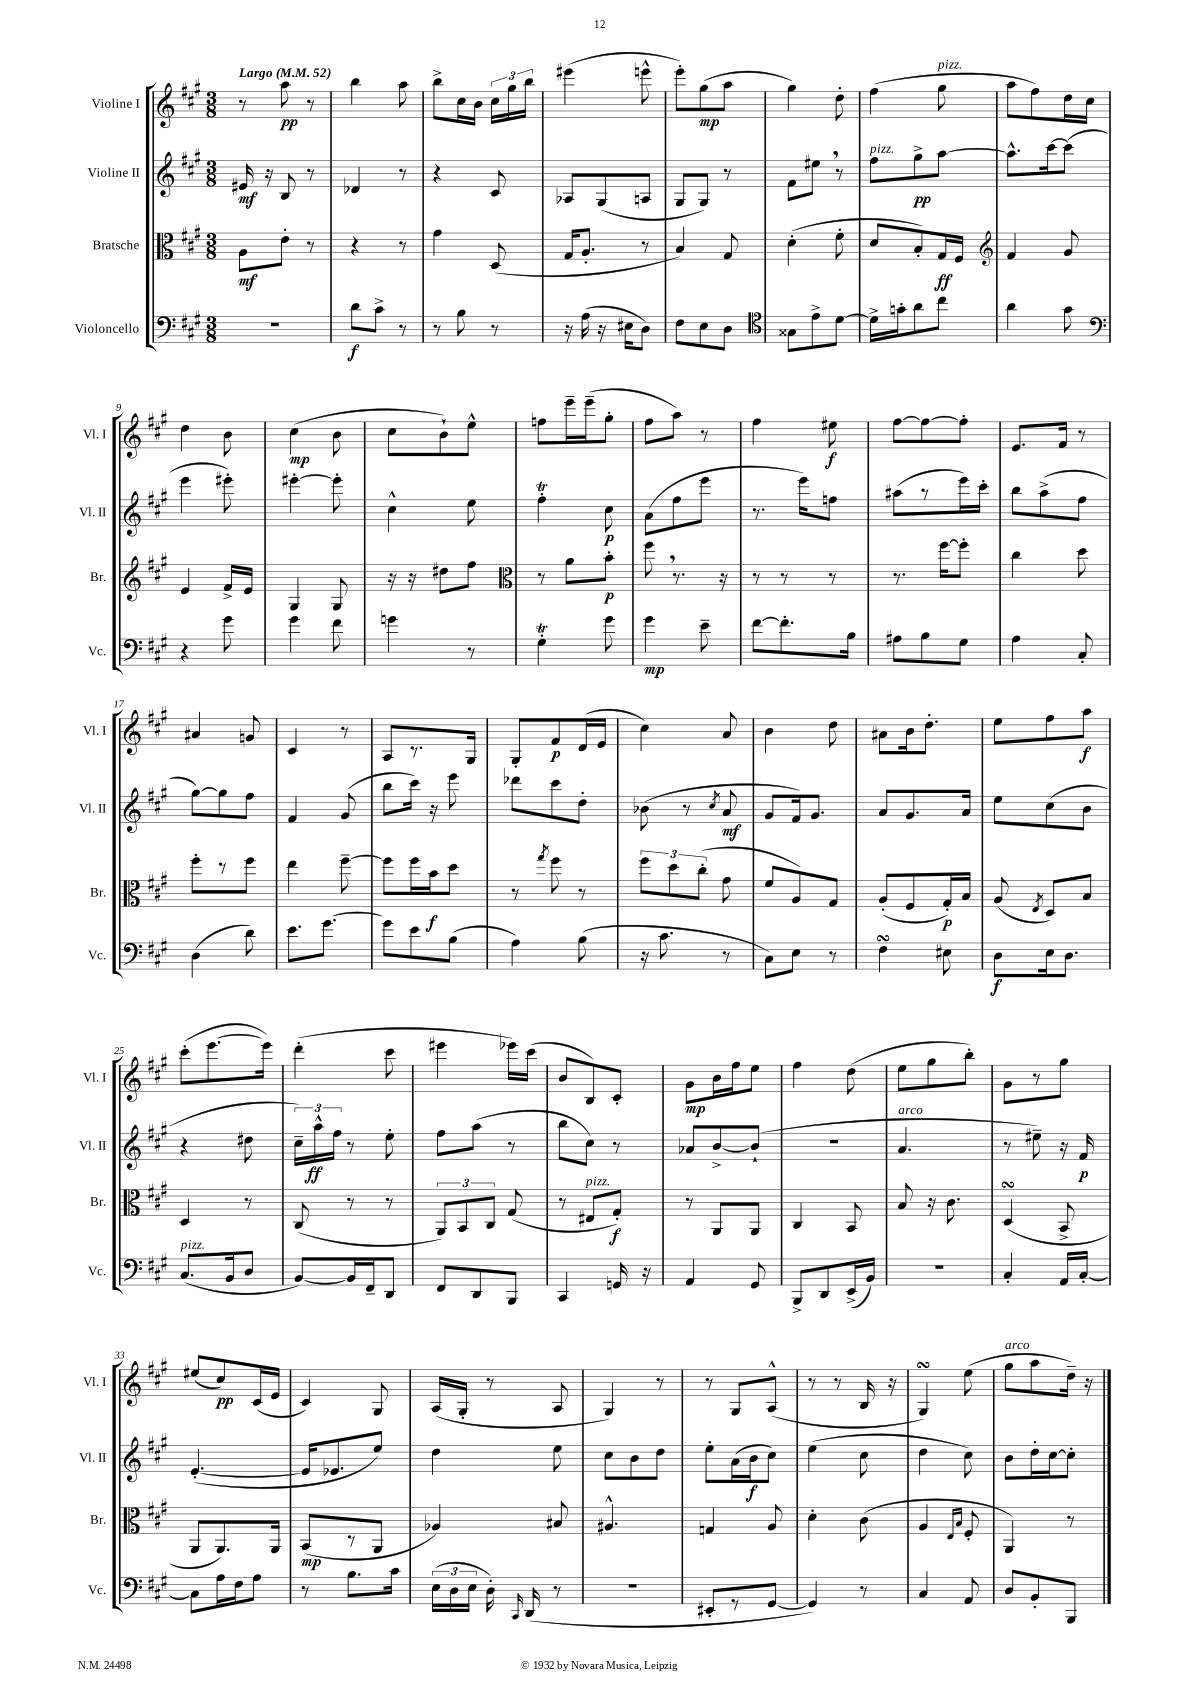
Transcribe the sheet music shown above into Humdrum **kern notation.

**kern	**kern	**kern	**kern
*staff4	*staff3	*staff2	*staff1
*clefF4	*clefC3	*clefG2	*clefG2
*k[f#c#g#]	*k[f#c#g#]	*k[f#c#g#]	*k[f#c#g#]
*M3/8	*M3/8	*M3/8	*M3/8
*MM52	*MM52	*MM52	*MM52
4.r	8A	16e#	8r
.	.	16r	.
.	8e'	8B	8aa
.	8r	8r	8r
=	=	=	=
8d	4r	4d-	4bb
8c#^	.	.	.
8r	8r	8r	8aa
=	=	=	=
8r	4g#	4r	8bb^
8B	.	.	16cc#
.	.	.	16b
8r	(8D	8c#	24cc#
.	.	.	24gg#
.	.	.	24bb
=	=	=	=
16r	16G#	8A-	(4eee#
(16A	8.A'	.	.
16r	.	(8G#	.
16E#	.	.	.
8D)	8r	8A	8eee^^
=	=	=	=
8F#	4B)	8G#	8eee')
8E	.	8G#)	(8gg#
8D	8G#	8r	8aa
=	=	=	=
*clefC4	*	*	*
8G##	(4d'	8f#	4gg#)
8e^	.	8ee#	.
[8d	8f#'	8r	8dd'
=	=	=	=
16d^]	8d	8ff#	(4ff#
16g'	.	.	.
8a	8B')	8gg#^	.
8cc#	16G#	[8aa	8gg#
.	16F#	.	.
=	=	=	=
*	*clefG2	*	*
4a	4f#	8.aa^^]	8aa
.	.	.	8ff#)
.	.	[16ccc#	.
8g#	8g#	(8ccc#]	16dd
.	.	.	16cc#
=	=	=	=
*clefF4	*	*	*
4r	4e	4eee	4dd
8g#	16f#^	8eee#')	8b
.	16e	.	.
=	=	=	=
4g#	4G#	[4eee#'	(4cc#
8f#	8G#	8eee#']	8b
=	=	=	=
4g	16r	4cc#^^	8cc#
.	16r	.	.
.	8dd#	.	8b`)
8r	8ff#	8ee	8ee^^
=	=	=	=
*	*clefC3	*	*
4G#'	8r	4ff#'	8ff
.	8a	.	16eee~
.	.	.	(16eee~
8g#	8b'	8cc#	8gg#'
=	=	=	=
4g#	8ff#	(8a	8ff#
.	8.r	8ff#	8aa)
8e~	.	8eee	8r
.	16r	.	.
=	=	=	=
[8f#	8r	8.r	4ff#
8.f#']	8r	.	.
.	.	16eee)	.
.	8r	8ff	8ee#
16B	.	.	.
=	=	=	=
8A#	8.r	(8aa#	[8ff#
8B	.	8r	8ff#_
.	[16ff#	.	.
8G#	8ff#']	16eee)	8ff#']
.	.	16ccc#'	.
=	=	=	=
4A	4cc#	8bb	8.e
.	.	(8aa^	.
.	.	.	16f#
8C#'	8dd	8ff#	8r
=	=	=	=
(4D	8ff#'	[8gg#)	4a#
.	8r	8gg#]	.
8d)	8ff#	8ff#	8g
=	=	=	=
8.e	4ee	4f#	4c#
[8.g#	.	.	.
.	[8ff#~	(8g#	8r
=	=	=	=
8g#]	8ff#]	8bb	8A
8e	16ff#	16ccc#)	8.r
.	16b	16r	.
(8B	8dd	8eee	.
.	.	.	16G#
=	=	=	=
4A)	8r	8ddd-	8G#'
.	8qgg#	.	.
.	8ff#	8ccc#	8f#
(8B	8r	8dd'	(16d
.	.	.	16e
=	=	=	=
16r	12ff#	(8b-	4cc#)
8.c#	.	.	.
.	12dd	.	.
.	.	8r	.
.	(12cc#'	.	.
.	.	8qcc#	.
8r	8g#	8a	8a
=	=	=	=
8C#)	8f#	8g#	4b
8E	8A)	16f#)	.
.	.	8.g#	.
8r	8G#	.	8dd
=	=	=	=
4F#	(8A'	8a	8a#
.	8F#	8.g#	16b
.	.	.	8.dd'
8E#	16G#')	.	.
.	16B	16a	.
=	=	=	=
8D	(8A	8ee	8ee
.	8qE	.	.
16E	8D)	(8cc#	8ff#
8.D	.	.	.
.	8B	8b	8aa
=	=	=	=
(8.C#	4D	4r	(8ccc#'
.	.	.	[8.eee
16BB	.	.	.
8D	8r	8dd#	.
.	.	.	16eee])
=	=	=	=
[8BB)	(8C#	24cc#~)	(4ddd'
.	.	24aa^^	.
.	.	24ff#	.
16BB]	8r	8r	.
16FF#~	.	.	.
8DD	8r	8ee'	8ccc#
=	=	=	=
8FF#	12AA)	8ff#	4eee#
.	12BB	.	.
8DD	.	(8aa	.
.	12C#	.	.
8BBB	(8G#	8r	16eee-)
.	.	.	(16ccc#
=	=	=	=
4CC#	8r	8bb	8b
.	8E#	8cc#)	8B)
16GG	8G#')	8r	8c#'
16r	.	.	.
=	=	=	=
4AA	8r	8a-	8g#
.	8AA	[8b^	16b
.	.	.	16ff#
8GG#	8AA	(8b`]	8ee
=	=	=	=
8BBB^	4C#	4.r	4ff#
8DD	.	.	.
(16EE^	8BB	.	(8dd
16BB)	.	.	.
=	=	=	=
4.r	8B	4.a	8ee
.	16r	.	8gg#
.	8.c#	.	.
.	.	.	8bb')
=	=	=	=
4C#'	(4D	8r	8g#
.	.	8ee#~)	8r
16AA	8BB^	16r	8gg#
[16C#'	.	16f#	.
=	=	=	=
8C#]	8AA	([4.e'	(8ee#
16A	8.AA)	.	8cc#)
16F#	.	.	.
8A	.	.	(16c#
.	16AA	.	16e
=	=	=	=
8r	(8BB	16e]	4c#)
.	.	8.e-	.
8.B	8r	.	.
.	8AA	8ee)	8G#
16c#	.	.	.
=	=	=	=
(24E	4A-)	4dd	(16A
24D	.	.	.
.	.	.	16G#'
24E	.	.	.
16D')	.	.	8r
16qqCC#	.	.	.
(16DD	.	.	.
8r	8B#	8ee	8A
=	=	=	=
4.r	4.A#^^	8cc#	4G#)
.	.	8b	.
.	.	8dd	8r
=	=	=	=
8EE#'	4G	8ee'	8r
8r	.	(16a	8G#
.	.	16b	.
[8GG#	8A	8cc#)	(8A^^
=	=	=	=
4GG#])	4d'	(4ee	8r
.	.	.	8r
8r	(8c#	8cc#	16B
.	.	.	16r
=	=	=	=
4C#	4A	4dd	4G#)
.	16qqE	.	.
.	16qqB	.	.
8AA	8F#'	8cc#)	(8ee
=	=	=	=
8D	4AA)	8b	8gg#
8BB'	.	16dd'	8aa
.	.	[16cc#	.
8BBB	8r	8cc#']	16dd~)
.	.	.	16r
==	==	==	==
*-	*-	*-	*-
